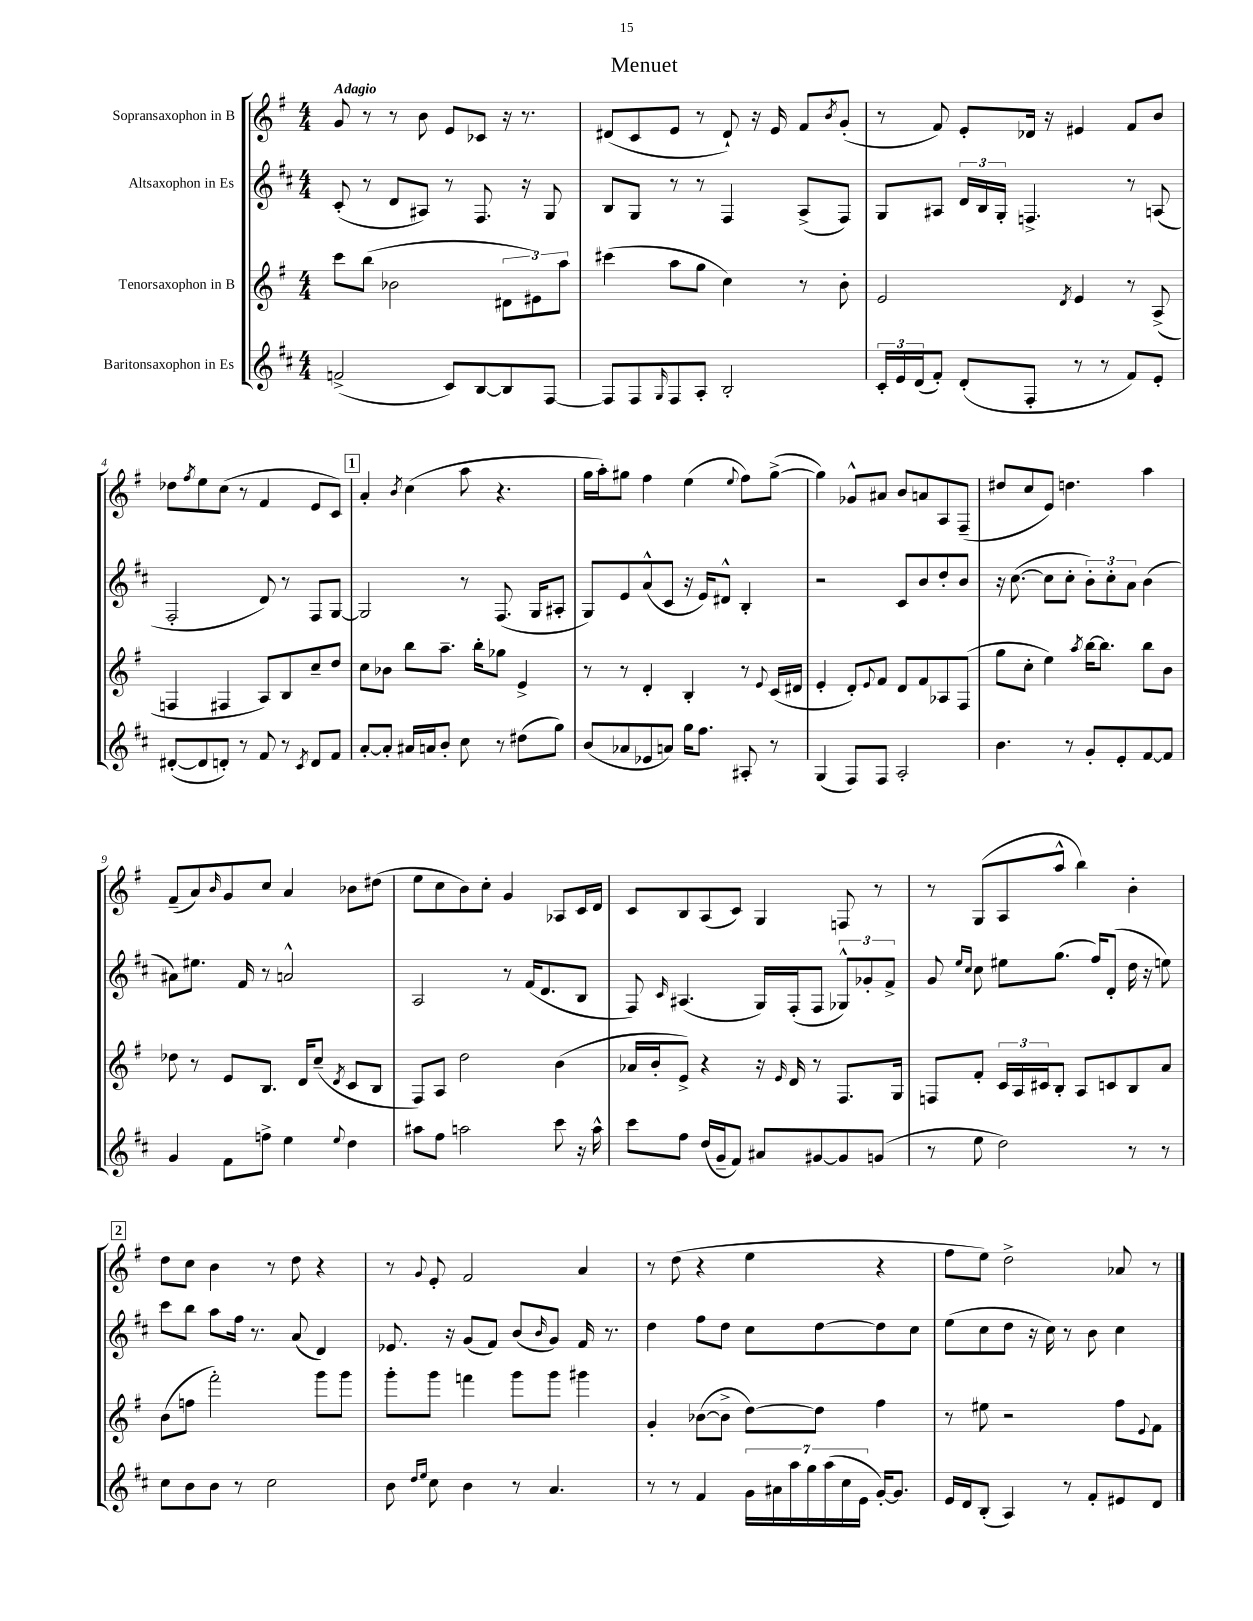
\header { title = "Menuet" }
<<
\new StaffGroup <<
\new Staff = "s0" \with { instrumentName = "Sopransaxophon in B" } {
    \clef treble \key g \major \numericTimeSignature \time 4/4 \tempo "Adagio"
    g'8 r8 r8 b'8 e'8 ces'8 r16 r8. |
    dis'8( c'8 e'8 r8 dis'8-!) r16 e'16 fis'8 \acciaccatura { b'8 } g'8-.( |
    r8 fis'8) e'8-. des'16 r16 eis'4 fis'8 b'8 |
    des''8 \acciaccatura { fis''8 } e''8 c''8( r8 fis'4 e'8 c'8) |
    \mark \markup { \box "1" } a'4-. \acciaccatura { b'8 } c''4( a''8 r4. |
    g''16 a''16-.) gis''8 fis''4 e''4( \appoggiatura { e''8 } fis''8) gis''8~->( |
    gis''4) ges'8-^ ais'8 b'8 a'8 a8 fis8--( |
    dis''8 c''8 e'8) d''4. a''4 |
    fis'8--( a'8) \grace { b'16 } g'8 c''8 a'4 bes'8 dis''8( |
    e''8 c''8 b'8) c''8-. g'4 aes8 c'16 d'16 |
    c'8 b8 a8( c'8) g4 f8 r8 |
    r8 g8( a8 a''8-^ b''4) b'4-. |
    \mark \markup { \box "2" } d''8 c''8 b'4 r8 d''8 r4 |
    r8 \appoggiatura { g'8 } e'8-. fis'2 a'4 |
    r8 d''8( r4 e''4 r4 |
    fis''8 e''8) d''2-> aes'8 r8 \bar "|." |
}
\new Staff = "s1" \with { instrumentName = "Altsaxophon in Es" } {
    \clef treble \key d \major \numericTimeSignature \time 4/4
    cis'8-.( r8 d'8 ais8) r8 fis8. r16 g8 |
    b8 g8 r8 r8 fis4 a8->( fis8) |
    g8 ais8 \tuplet 3/2 { d'16 b16 g16-. } f4.-> r8 a8( |
    fis2-. d'8) r8 fis8 g8~ |
    \mark \markup { \box "1" } g2 r8 fis8.( g16 ais8-. |
    g8) e'8 a'8-^( cis'8 r16 e'16) dis'8-^ b4-. |
    r2 cis'8 b'8 d''8-. b'8 |
    r16 cis''8.~( cis''8 cis''8-. \tuplet 3/2 { b'8-.) cis''8-. a'8 } b'4( |
    ais'8) eis''8. fis'16 r8 a'2-^ |
    a2 r8 fis'16( d'8. b8 |
    fis8) \grace { cis'16 } ais4.( g16) fis16-.( fis8 \tuplet 3/2 { ges8-^) ges'8-. fis'8-> } |
    g'8 \grace { e''16 cis''16 } cis''8 eis''8 g''8.( fis''16) d'8-.( d''16 r16 e''8) |
    \mark \markup { \box "2" } cis'''8 b''8 a''8 fis''16 r8. a'8( d'4) |
    ees'8. r16 g'8( fis'8) b'8( \grace { b'16 } g'8) fis'16 r8. |
    d''4 fis''8 d''8 cis''8 d''8~ d''8 cis''8 |
    e''8( cis''8 d''8 r16 cis''16) r8 b'8 cis''4 \bar "|." |
}
\new Staff = "s2" \with { instrumentName = "Tenorsaxophon in B" } {
    \clef treble \key g \major \numericTimeSignature \time 4/4
    c'''8 b''8( bes'2 \tuplet 3/2 { dis'8 eis'8) a''8 } |
    cis'''4( a''8 g''8 c''4) r8 b'8-. |
    e'2 \acciaccatura { d'8 } e'4 r8 a8->( |
    f4 fis4 a8) b8 c''8-- d''8 |
    \mark \markup { \box "1" } c''8 bes'8 b''8 a''8.-- b''16-. ges''8 e'4-> |
    r8 r8 d'4-. b4-. r8 \appoggiatura { e'8 } c'16( dis'16 |
    e'4-. d'8-.) \appoggiatura { e'8 } fis'8 d'8 fis'8 aes8 fis8( |
    g''8 c''8-. e''4) \acciaccatura { a''8 } b''16~ b''8. b''8 b'8 |
    des''8 r8 e'8 b8. d'16 c''8--( \acciaccatura { d'8 } c'8 b8 |
    fis8) a8 d''2 b'4( |
    aes'16 b'16-. e'8->) r4 r16 \grace { e'16 } d'16 r8 fis8. g16 |
    f8 fis'8-. \tuplet 3/2 { c'16 a16 cis'16 } b8-. a8 c'8 b8 a'8 |
    \mark \markup { \box "2" } b'8( f''8 fis'''2-.) g'''8 g'''8 |
    g'''8-. g'''8 f'''4 g'''8 g'''8 gis'''4 |
    g'4-. bes'8~( bes'8-> d''8~) d''8 fis''4 |
    r8 eis''8 r2 fis''8 \appoggiatura { e'8 } fis'8 \bar "|." |
}
\new Staff = "s3" \with { instrumentName = "Baritonsaxophon in Es" } {
    \clef treble \key d \major \numericTimeSignature \time 4/4
    f'2->( cis'8) b8~ b8 fis8~ |
    fis8 fis8 \grace { g16 } fis8 a8-. b2-. |
    \tuplet 3/2 { cis'16-. e'16 d'16( } fis'8-.) d'8-.( fis8-. r8 r8 fis'8) e'8-. |
    dis'8~-.( dis'8 d'8-.) r8 fis'8 r8 \acciaccatura { cis'8 } d'8 fis'8 |
    \mark \markup { \box "1" } a'8~-. a'8-. ais'16 a'16 b'8-. cis''8 r8 dis''8( g''8) |
    b'8( aes'8 ees'8 a'8) g''16 fis''8. ais8-. r8 |
    g4( fis8) fis8 a2-. |
    b'4. r8 g'8-. e'8-. fis'8~ fis'8 |
    g'4 fis'8 f''8-> e''4 \appoggiatura { e''8 } d''4 |
    ais''8 fis''8 a''2 cis'''8 r16 a''16-^ |
    cis'''8 fis''8 d''16( g'16-- fis'8) ais'8 gis'8~ gis'8 g'8( |
    r8 e''8 d''2) r8 r8 |
    \mark \markup { \box "2" } cis''8 b'8 b'8 r8 cis''2 |
    b'8 \grace { d''16 e''16 } cis''8 b'4 r8 a'4. |
    r8 r8 fis'4 \tuplet 7/4 { g'16 ais'16 a''16 g''16 a''16( cis''16 e'16 } g'16~-.) g'8. |
    e'16 d'16 b8-.( a4) r8 fis'8-. eis'8 d'8 \bar "|." |
}
>>
>>
